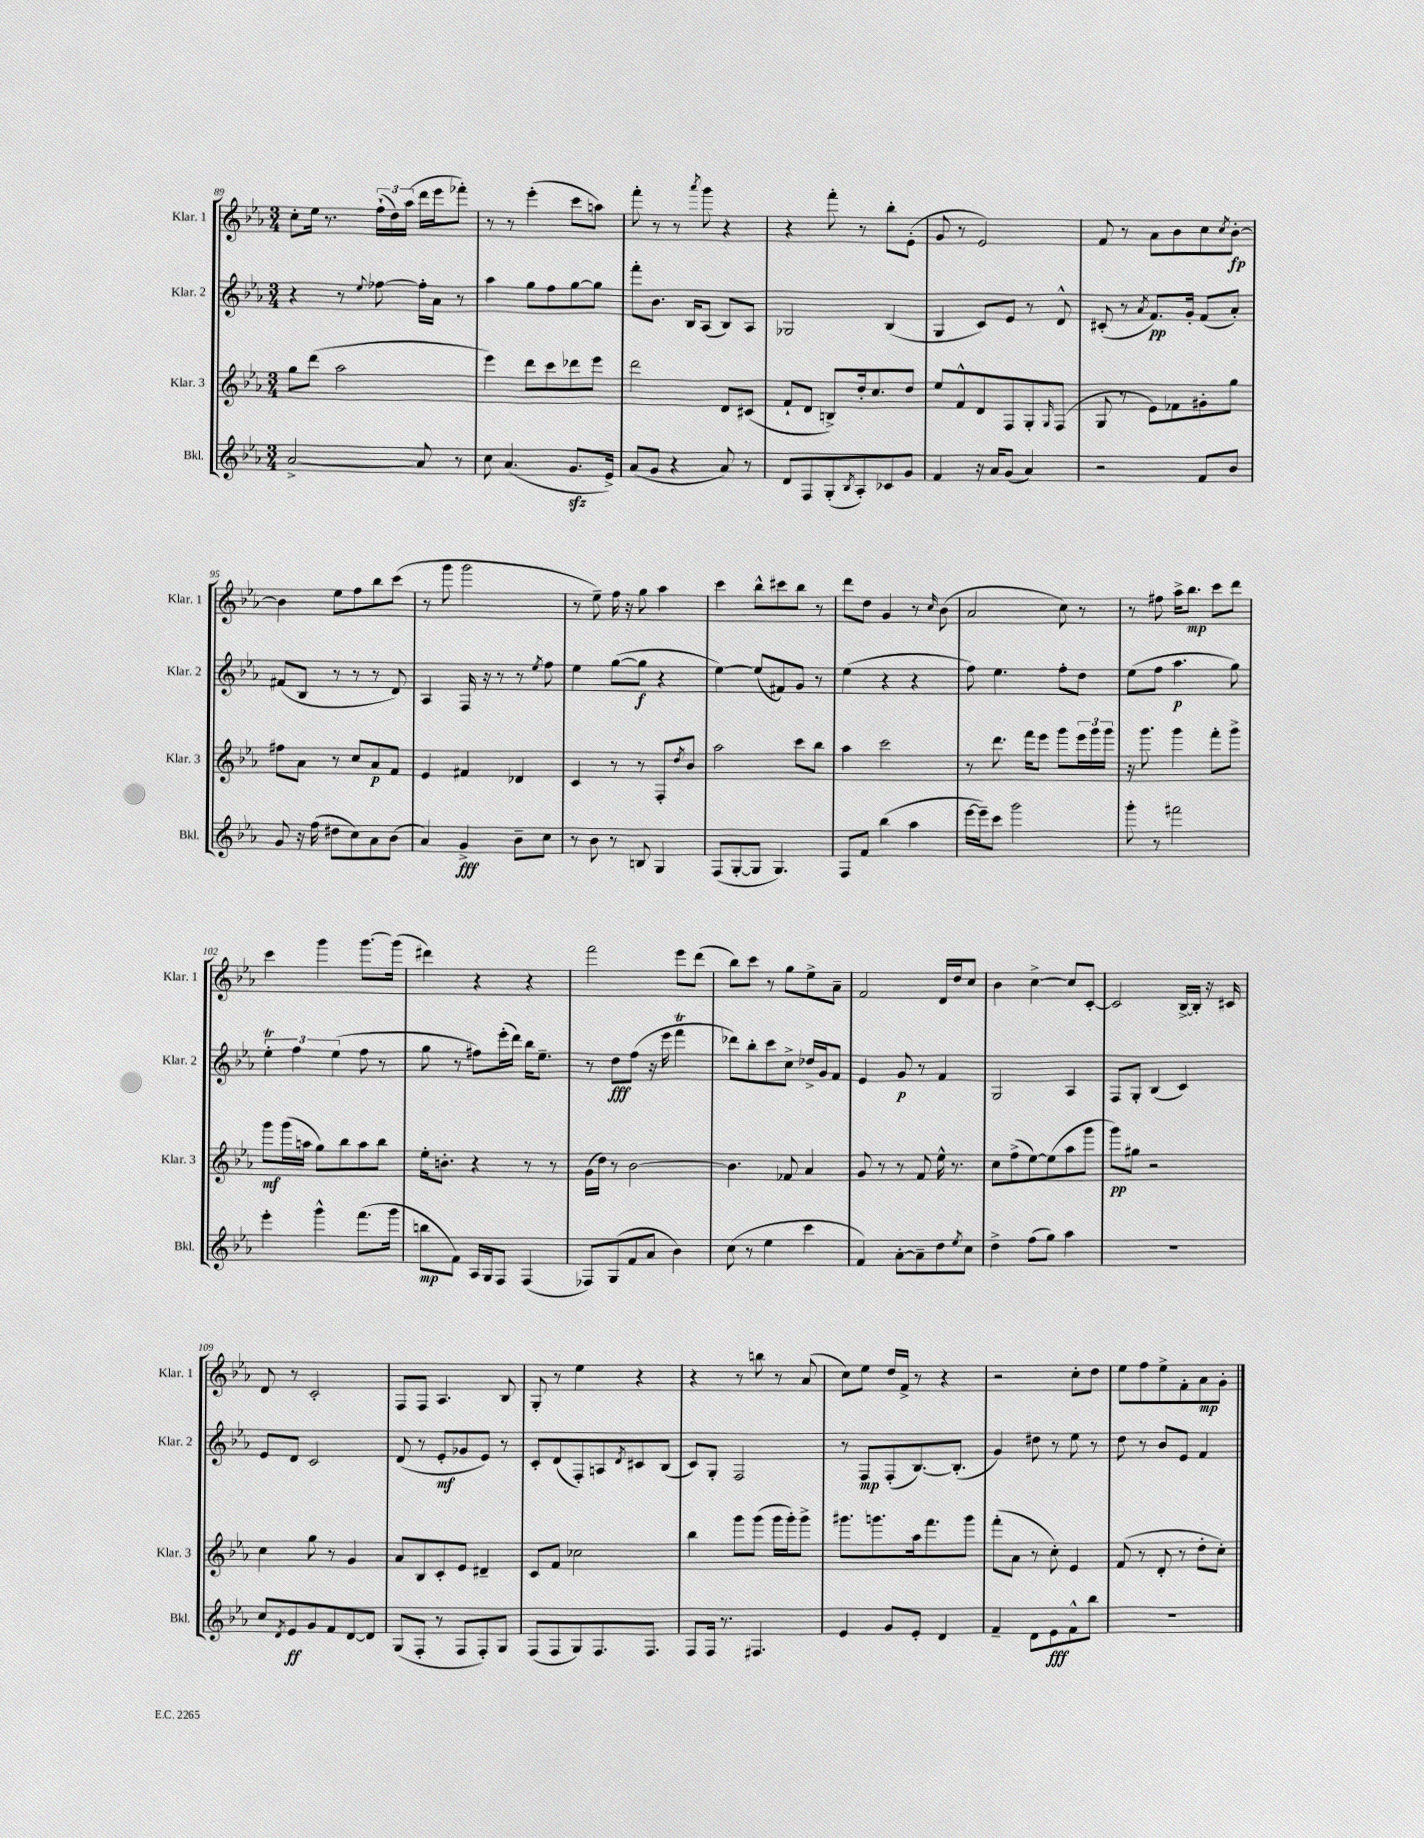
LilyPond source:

<<
\new StaffGroup <<
\new Staff = "s0" \with { instrumentName = "Klar. 1" shortInstrumentName = "Klar. 1" } {
    \clef treble \key ees \major \numericTimeSignature \time 3/4
    c''8-. ees''16 r8. \tuplet 3/2 { f''16-!( d''16) aes''16( } d'''16 ees'''16 fes'''8-.) |
    r8 r8 ees'''4-.( c'''8 a''8) |
    f'''8-. r8 r8 \acciaccatura { aes'''8 } g'''8 r4 |
    r4 f'''8-. r8 bes''8-. ees'8-.( |
    g'8 r8 ees'2) |
    f'8 r8 aes'8 bes'8 c''8 \acciaccatura { c''8 } bes'8~-.\fp |
    bes'4 ees''8 f''8 bes''8 c'''8( |
    r8 g'''8 g'''2 |
    r8 ees''8--) f''16 r16 g''8 aes''4 |
    c'''4 bes''8-^ cis'''8 bes''8 r8 |
    d'''8 d''8 g'4 r8 \grace { c''16 } bes'8( |
    aes'2 c''8) r8 |
    r8 fis''8 aes''16-> bes''8.\mp c'''8 d'''8 |
    c'''4 g'''4 g'''8.~ g'''16( |
    dis'''4) r4 r4 |
    f'''2 ees'''8 d'''8( |
    bes''8) c'''8 r8 g''8 ees''8-> aes'8-- |
    f'2 d'16 d''16 c''8 |
    bes'4 c''4~-> c''8 c'8~-. |
    c'2 bes16~-> bes16-. r16 cis'16 |
    d'8 r8 c'2-. |
    f8 f8 aes4. bes8 |
    g8-. r8 ees''4 r4 |
    r4 r8 b''8 r8 aes'8( |
    c''8) ees''8 d''16 f'16-> r8 r4 |
    r2 c''8-. d''8 |
    ees''8 f''8 ees''8-> f'8-. aes'8\mp g'8-. \bar "|." |
}
\new Staff = "s1" \with { instrumentName = "Klar. 2" shortInstrumentName = "Klar. 2" } {
    \clef treble \key ees \major \numericTimeSignature \time 3/4
    r4 r8 \appoggiatura { ees''8 } fes''8~ fes''16-. aes'16 r8 |
    aes''4 g''8 f''8 g''8~ g''8 |
    f'''8-. bes'8. bes16 aes8( bes8) aes8 |
    ges2 bes4( |
    g4 c'8) ees'8 r8 d'8-^ |
    cis'8-.( r8 \acciaccatura { aes'8 } f'8.\pp) g'16-. f'8( aes'8-.) |
    fis'8( bes8 r8 r8 r8 d'8) |
    aes4 f16 r16 r8 r8 \acciaccatura { ees''8 } f''8 |
    ees''4 g''8~( g''8\f r4 |
    ees''4~) ees''8( fis'8) g'8 r8 |
    ees''4( r4 r4 |
    f''8) ees''4. f''8-. d''8 |
    ees''8( f''8 aes''4.\p g''8) |
    \tuplet 3/2 { ees''4-.\trill f''4 ees''4( } f''8 r8 |
    g''8 r8 fis''8) ees'''16-.( d'''16) bes''16 ees''8.-- |
    r8 d''8\fff f''8( r16 ees'''16 f'''4\trill |
    des'''8) bes''8-. c'''8 c''8-> des''16-> g'16 f'8 |
    ees'4 g'8\p r8 f'4 |
    g2 aes4 |
    f8 g8-. bes4( c'4) |
    ees'8 d'8 c'2 |
    d'8( r8 ees'8-.\mf ges'8 ees'8) r8 |
    c'8-. d'8( f8-.) a8 \acciaccatura { d'8 } cis'8 bes8( |
    c'8) g8-. f2 |
    r8 f8\mp f8-.( bes8.~) bes8.-.( |
    g'4) dis''8 r8 ees''8 r8 |
    d''8 r8 bes'8 ees'8 f'4 \bar "|." |
}
\new Staff = "s2" \with { instrumentName = "Klar. 3" shortInstrumentName = "Klar. 3" } {
    \clef treble \key ees \major \numericTimeSignature \time 3/4
    g''8 d'''8( aes''2 |
    ees'''4) d'''8 c'''8 des'''8 ees'''8 |
    d'''2 d'8 cis'8( |
    f'8-! d'8 b8->) d''16-. c''8. d''8 |
    ees''8 f'8-^ d'8 f8 g8-. \grace { g16 } f8( |
    g8 r8 ees'8) fes'8 gis'8-. g''8 |
    fis''8 aes'8 r8 c''8 aes'8\p f'8 |
    ees'4 fis'4 des'4 |
    c'4 r8 r8 f8-. \acciaccatura { d''8 } bes'8 |
    aes''2 c'''8 bes''8 |
    aes''4 c'''2 |
    r8 d'''8. f'''16 ees'''8 g'''8 \tuplet 3/2 { ees'''16 g'''16 g'''16 } |
    r16 g'''8. g'''4 f'''8-. g'''8-> |
    g'''8\mf g'''16( a''16 g''8) bes''8 a''8 bes''8 |
    ees''16-. b'8.-. r4 r8 r8 |
    g'16( d''16) r8 bes'2~ |
    bes'4. fes'8 aes'4 |
    g'8 r8 r8 f'8 ees''16-^ r8. |
    c''8 f''8->( ees''8~) ees''8( aes''8 g'''8 |
    g'''8\pp) gis''8 r2 |
    c''4 g''8 r8 g'4 |
    aes'8 bes8 c'8-. ees'8 dis'4-- |
    c'8 f'8 ces''2 |
    bes''4 g'''8 g'''8( g'''16 g'''16-.) g'''8-> |
    gis'''8. g'''8. aes''16 f'''8. g'''8 |
    f'''8-.( aes'8 r8 c''8-.) ees'4 |
    f'8( r8 d'8-. r8 d''8-. c''8-.) \bar "|." |
}
\new Staff = "s3" \with { instrumentName = "Bkl." shortInstrumentName = "Bkl." } {
    \clef treble \key ees \major \numericTimeSignature \time 3/4
    aes'2~-> aes'8 r8 |
    c''8 aes'4.( g'8.\sfz ees'16->) |
    aes'8( g'8 r4 aes'8) r8 |
    d'8 f8 g8-.( \acciaccatura { bes8 } aes8-.) ces'8 g'8 |
    f'4 r16 aes'16 g'8( aes'4) |
    r2 f'8 bes'8 |
    g'8 r16 f''16( dis''8 c''8) aes'8 bes'8( |
    aes'4) g'4->\fff bes'8-- c''8 |
    r8 bes'8 r8 b8 g4 |
    f8( g8~-. g8 g4.) |
    f8 f'8 bes''4( aes''4 |
    ees'''16~ ees'''16--) c'''8 g'''2 |
    g'''8-. r8 fis'''2 |
    ees'''4-. g'''4-^ f'''8.( g'''16 |
    b''8\mp f'8) aes16 g16 f8 f4( |
    fes8) g8( f'8 aes'8 bes'4) |
    c''8( r8 ees''4 c'''4 |
    f'4) aes'8~-. aes'8-- d''8 \acciaccatura { ees''8 } c''8 |
    d''4-> f''8( g''8) aes''4 |
    R2. |
    c''8 \acciaccatura { d'8 } ees'8\ff g'8 f'8 d'8~ d'8 |
    g8( f8-. r8 f8 f8-.) g8 |
    f8( f8 g8) f8. f8. |
    f8 f16 r8. fis4. |
    ees'4 g'8 ees'8-. d'4 |
    f'4-- d'8 ees'8\fff f'8-^ bes''8 |
    R2. \bar "|." |
}
>>
>>
\layout { \context { \Score currentBarNumber = #89 } }
